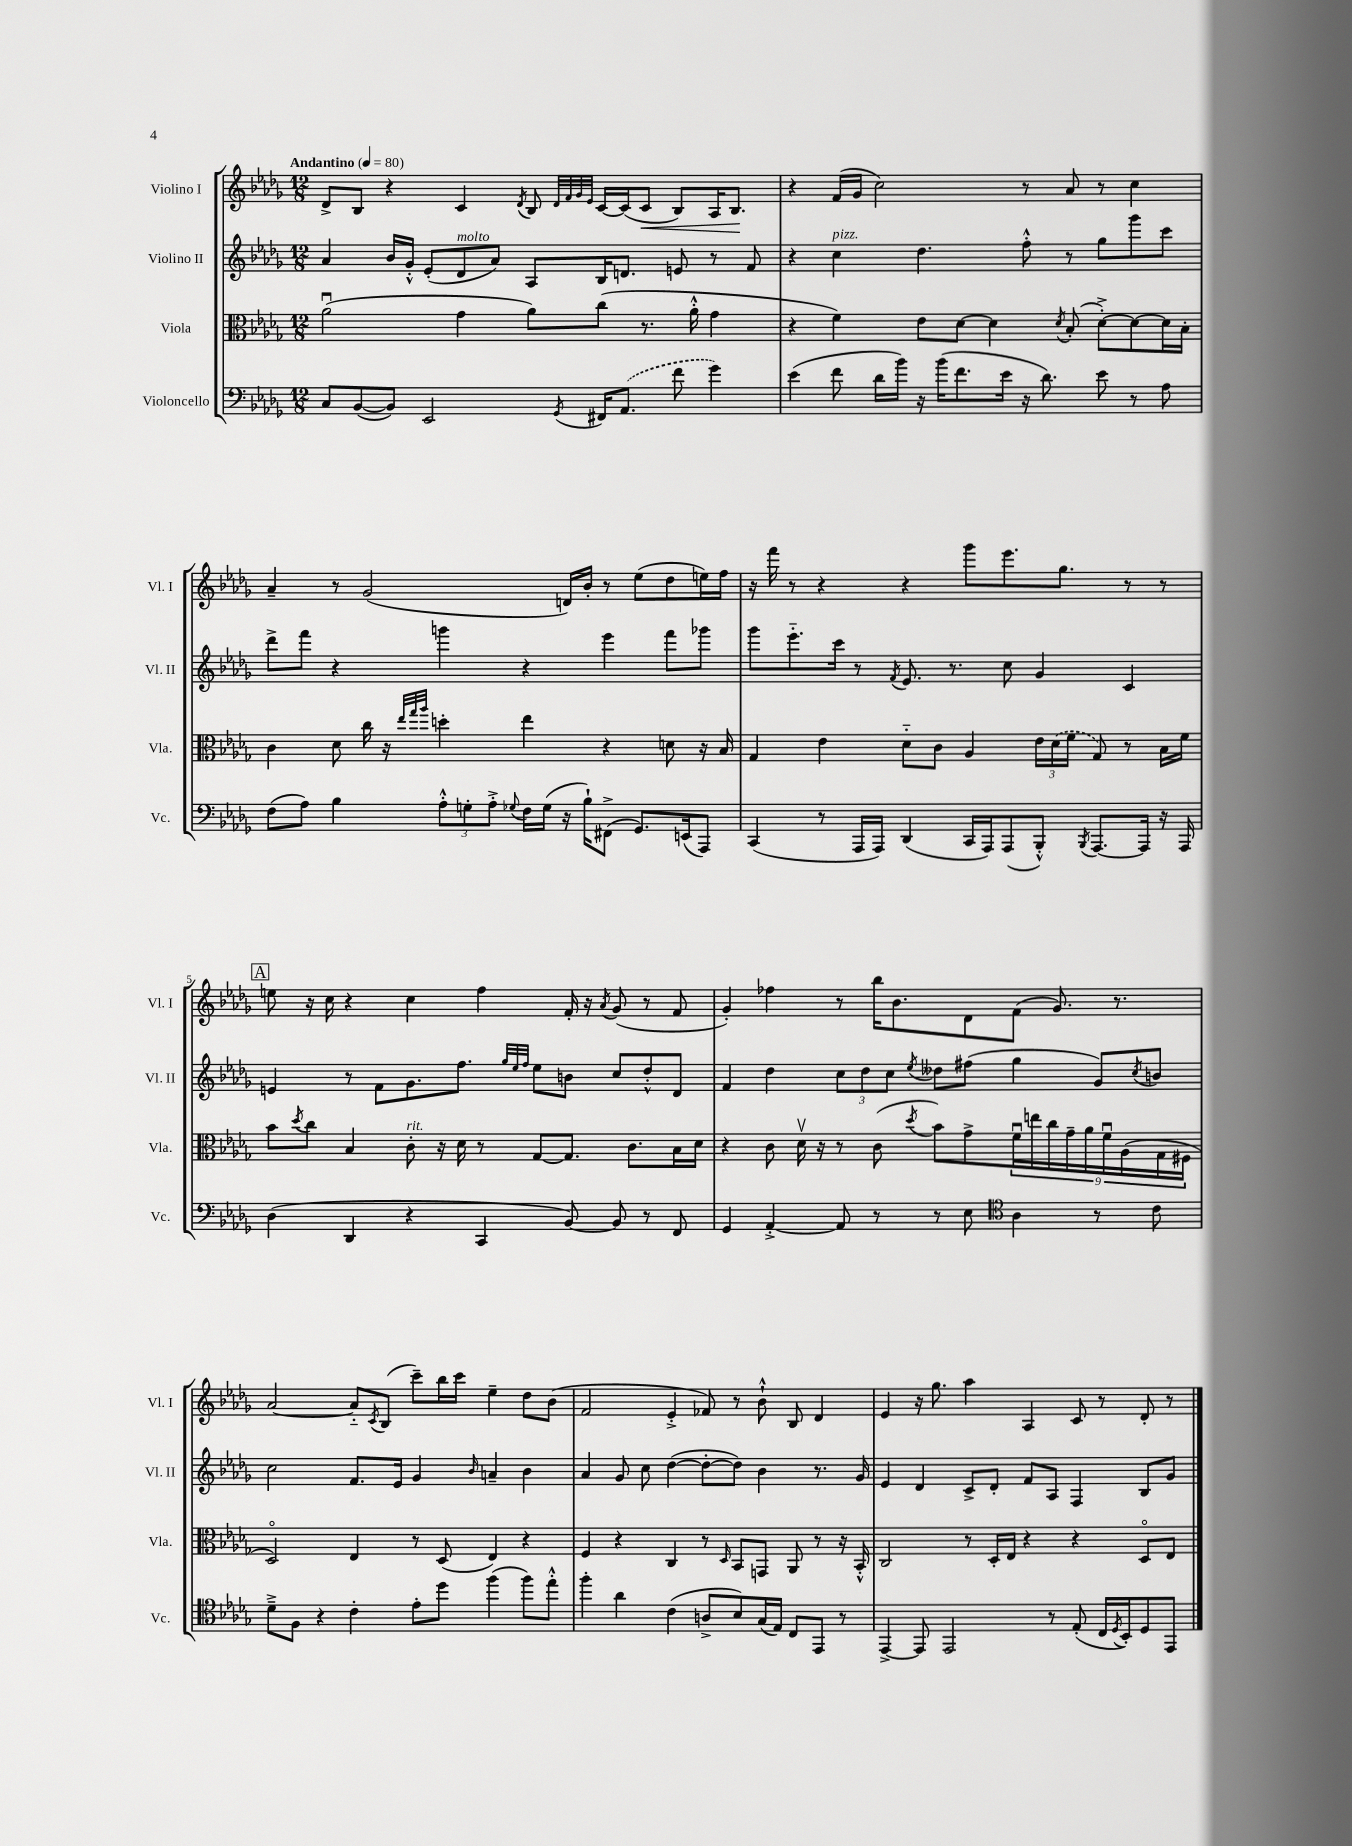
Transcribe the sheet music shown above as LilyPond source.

<<
\new StaffGroup <<
\new Staff = "s0" \with { instrumentName = "Violino I" shortInstrumentName = "Vl. I" } {
    \clef treble \key des \major \numericTimeSignature \time 12/8 \tempo "Andantino" 4 = 80
    des'8-> bes8 r4 c'4 \acciaccatura { des'8 } bes8 \grace { des'32 f'32 ges'32 ees'32 } c'16~ c'16( c'8\< bes8) aes16 bes8.\! |
    r4 f'16( ges'16 c''2) r8 aes'8 r8 c''4 |
    aes'4-- r8 ges'2( d'16) bes'16-. r8 ees''8( des''8 e''16) f''16 |
    r16 f'''16 r8 r4 r4 ges'''8 ees'''8. ges''8. r8 r8 |
    \mark \markup { \box "A" } e''8 r16 c''16 r4 c''4 f''4 f'16-. r16 \acciaccatura { aes'8 } ges'8( r8 f'8 |
    ges'4-.) fes''4 r8 bes''16 bes'8. des'8 f'8( ges'8.) r8. |
    aes'2~ aes'8-_ \acciaccatura { c'8 } bes8( c'''8--) bes''16 c'''16 ees''4-- des''8 bes'8( |
    f'2 ees'4-.-> fes'8) r8 bes'8-!-^ bes8 des'4 |
    ees'4 r16 ges''8. aes''4 aes4 c'8 r8 des'8-. r8 \bar "|." |
}
\new Staff = "s1" \with { instrumentName = "Violino II" shortInstrumentName = "Vl. II" } {
    \clef treble \key des \major \numericTimeSignature \time 12/8
    aes'4 bes'16 ges'16-.-^ ees'8-.( des'8^\markup { \italic "molto" } aes'8) aes8 bes16 d'8. e'8 r8 f'8 |
    r4 c''4^\markup { \italic "pizz." } des''4. f''8-.-^ r8 ges''8 ges'''8 c'''8 |
    des'''8-> f'''8 r4 g'''4 r4 ees'''4 f'''8 ges'''8 |
    ges'''8 ees'''8.-_ c'''16 r8 \acciaccatura { f'8 } ees'8. r8. c''8 ges'4 c'4 |
    \mark \markup { \box "A" } e'4 r8 f'8 ges'8. f''8. \grace { ges''32 ees''32 f''32 } ees''8 b'8 c''8 des''8-.-^ des'8 |
    f'4 des''4 \tuplet 3/2 { c''8 des''8 c''8 } \acciaccatura { ees''8 } deses''8 fis''8( ges''4 ges'8) \acciaccatura { c''8 } b'8 |
    c''2 f'8. ees'16 ges'4 \grace { bes'16 } a'4-- bes'4 |
    aes'4 ges'8 c''8 des''4~( des''8~-. des''8) bes'4 r8. ges'16 |
    ees'4 des'4 c'8-> des'8-. f'8 aes8 f4 bes8 ges'8 \bar "|." |
}
\new Staff = "s2" \with { instrumentName = "Viola" shortInstrumentName = "Vla." } {
    \clef alto \key des \major \numericTimeSignature \time 12/8
    aes'2\downbow( ges'4 aes'8) c''8( r8. aes'16-.-^ ges'4 |
    r4 f'4) ees'8 des'8~ des'4 \acciaccatura { des'8 } bes8-.( des'8~-.->) des'8~ des'16 bes16-. |
    c'4 des'8 c''16 r16 \grace { ees''32 ges''32 aes''32 } d''4-. ees''4 r4 d'8 r16 bes16 |
    ges4 ees'4 des'8-_ c'8 aes4 \tuplet 3/2 { ees'16 \once \slurDashed des'16( f'16 } ges8) r8 bes16 f'16 |
    \mark \markup { \box "A" } bes'8 \acciaccatura { des''8 } c''8 bes4 c'8-.^\markup { \italic "rit." } r16 des'16 r8 ges8~ ges8. c'8. bes16 des'16 |
    r4 c'8 des'16\upbow r16 r8 c'8( \acciaccatura { des''8 } bes'8) ges'8-> \tuplet 9/8 { f'16\downbow e''16 c''16 ges'16-- aes'16 f'16\downbow aes16( ges16 fis16 } |
    des2\flageolet) ees4 r8 des8( ees4) r4 |
    f4 r4 c4 r8 \grace { des16 } bes,8 g,8 aes,8 r8 r16 bes,16-.-^ |
    c2 r8 des16-. ees16 r4 r4 des8\flageolet ees8 \bar "|." |
}
\new Staff = "s3" \with { instrumentName = "Violoncello" shortInstrumentName = "Vc." } {
    \clef bass \key des \major \numericTimeSignature \time 12/8
    c8 bes,8~( bes,8) ees,2 \acciaccatura { ges,8 } fis,16 \once \slurDashed aes,8.( f'8 ges'4) |
    ees'4( f'8 des'16 bes'16) r16 bes'16( f'8. ees'16 r16 des'8.) ees'8 r8 aes8 |
    f8( aes8) bes4 \tuplet 3/2 { aes8-.-^ g8-. aes8-.-> } \appoggiatura { ges8 } f16 ges16( r16 bes16-!) fis,8->( ges,8.) e,16( aes,,8) |
    c,4( r8 aes,,16 aes,,16) des,4( c,16 aes,,16) aes,,8( bes,,8-.-^) \acciaccatura { bes,,8 } aes,,8.~ aes,,16 r16 aes,,16 |
    \mark \markup { \box "A" } des4( des,4 r4 c,4 bes,8~) bes,8 r8 f,8 |
    ges,4 aes,4~-.-> aes,8 r8 r8 ees8 \clef tenor aes4 r8 c'8 |
    des'8---> f8 r4 c'4-. ees'8-. des''8 f''4( f''8) ees''8-.-^ |
    f''4-. aes'4 c'4( a8-> bes8) ges16( ees16) c8 ees,8 r8 |
    ees,4~-> ees,8 ees,2 r8 ees8-.( c16 \acciaccatura { des8 } bes,16-.) des8 ees,8 \bar "|." |
}
>>
>>
\layout { \context { \Score \override BarNumber.break-visibility = ##(#f #t #t) barNumberVisibility = #(every-nth-bar-number-visible 5) } }
